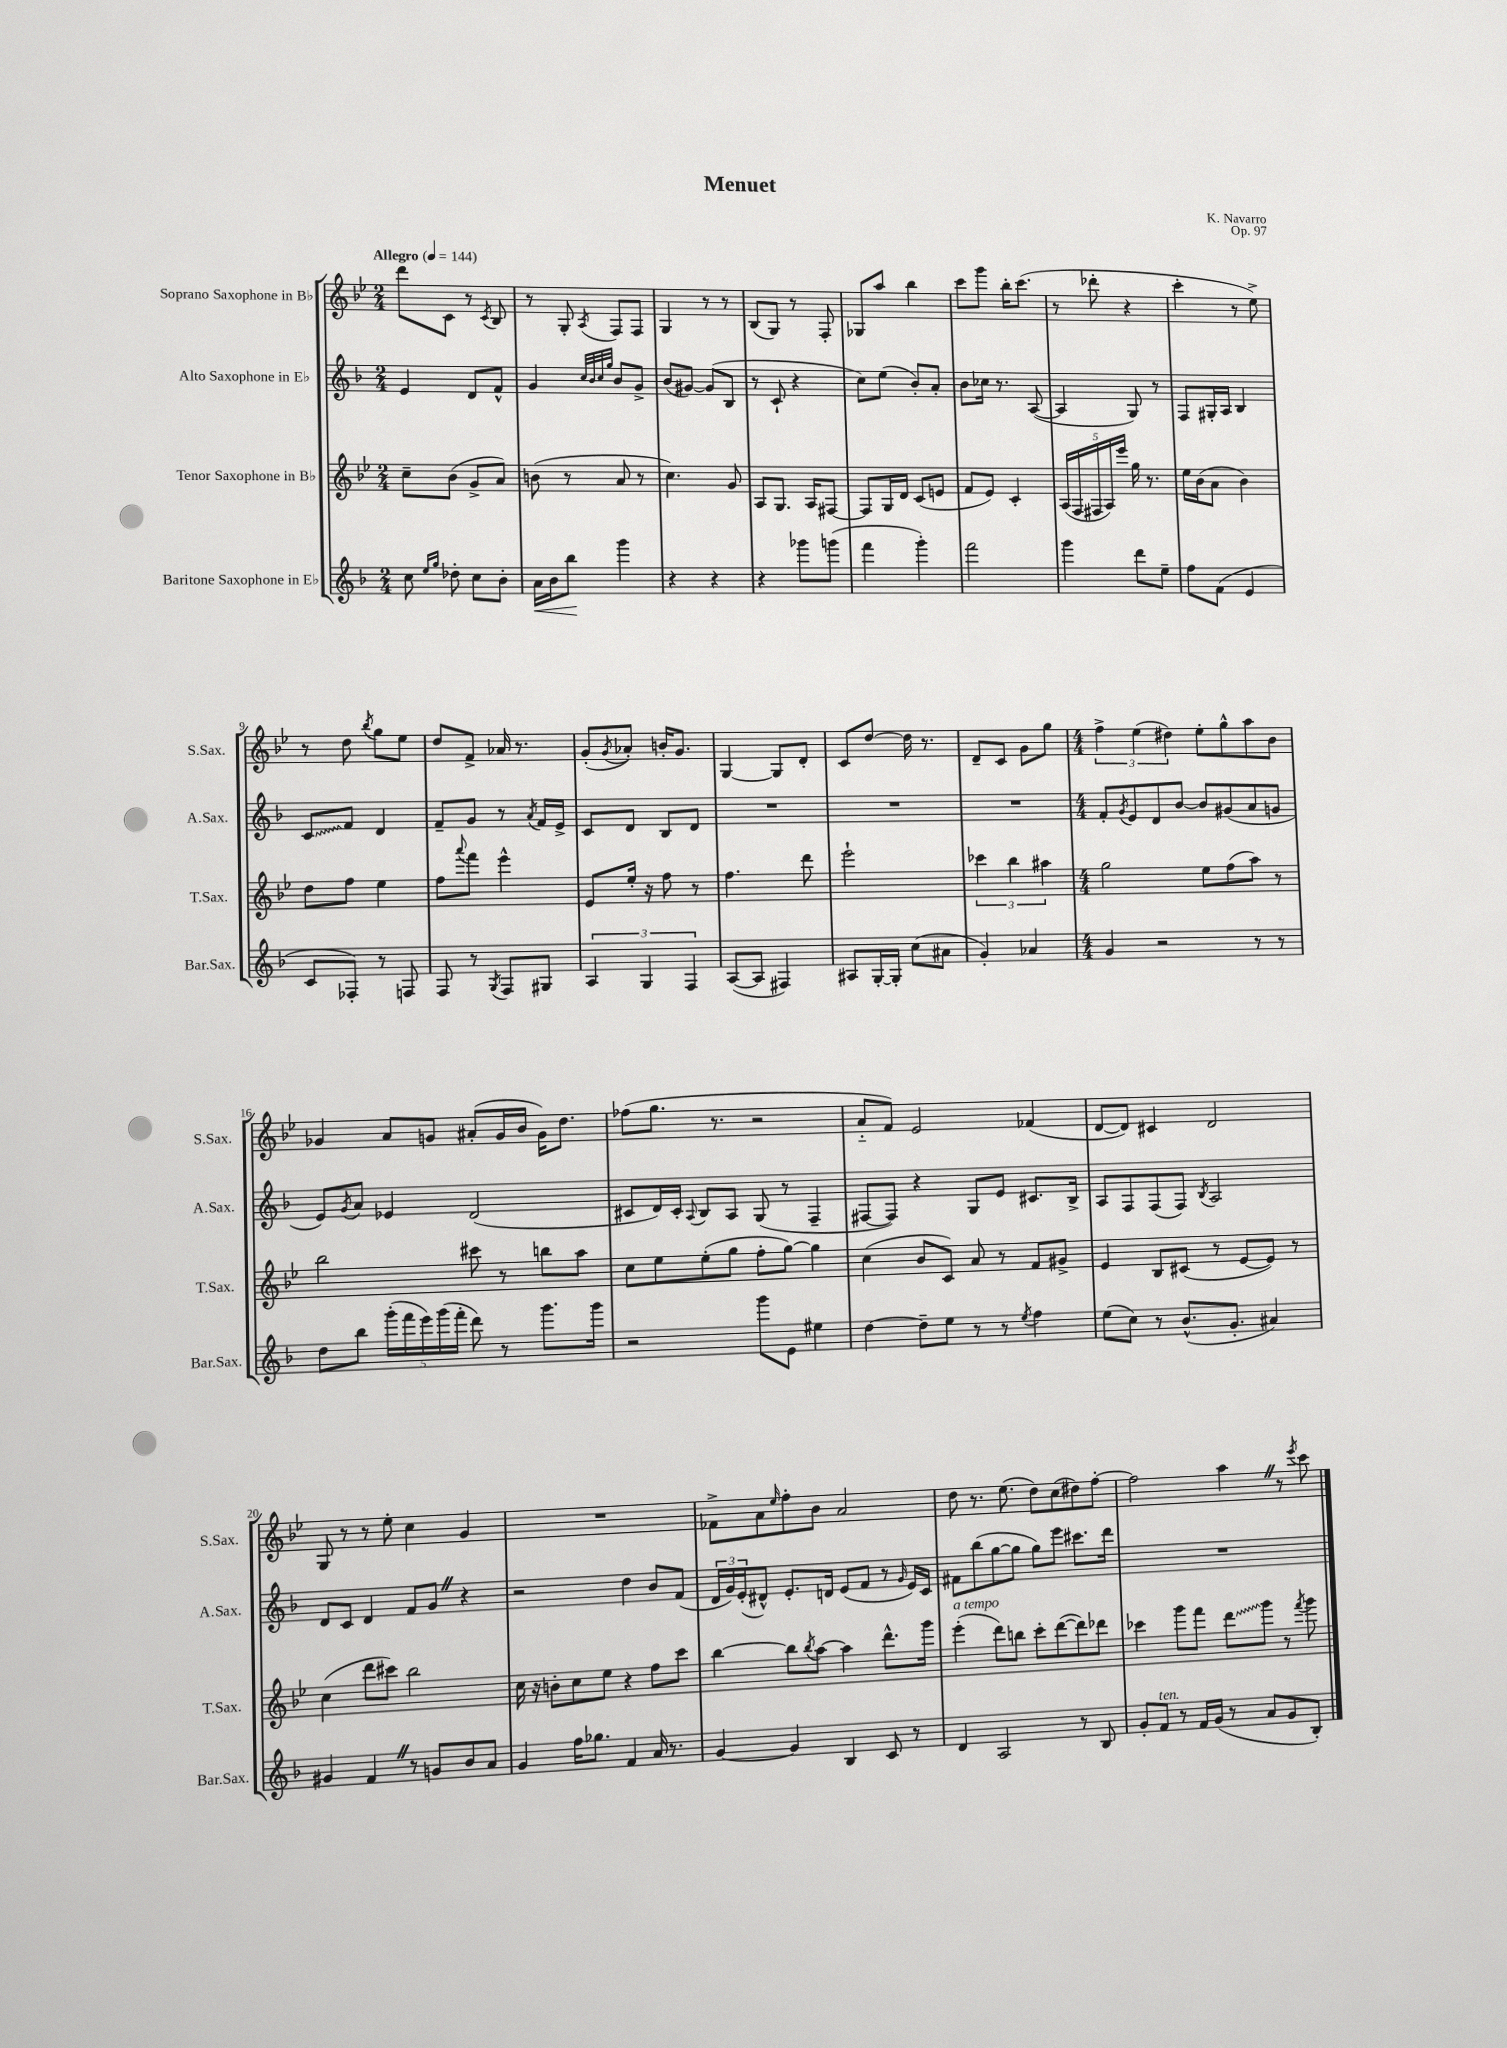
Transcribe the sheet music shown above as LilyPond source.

\header { title = "Menuet" composer = "K. Navarro" opus = "Op. 97" }
<<
\new StaffGroup <<
\new Staff = "s0" \with { instrumentName = "Soprano Saxophone in Bb" shortInstrumentName = "S.Sax." } {
    \clef treble \key bes \major \numericTimeSignature \time 2/4 \tempo "Allegro" 4 = 144
    d'''8 c'8 r8 \acciaccatura { c'8 } bes8 |
    r8 g8-. \acciaccatura { a8 } f8 f8 |
    g4 r8 r8 |
    bes8( g8) r8 f8-. |
    ges8 a''8 bes''4 |
    c'''8 g'''8 bes''16-. c'''8.( |
    r8 des'''8-. r4 |
    c'''4-. r8 ees''8->) |
    r8 d''8 \acciaccatura { bes''8 } g''8 ees''8 |
    d''8 f'8-> aes'16 r8. |
    g'8-.( \acciaccatura { g'8 } aes'8-.) b'16-. g'8. |
    g4~ g8 d'8-. |
    c'8 d''8~ d''16 r8. |
    d'8-- c'8 g'8 g''8 |
    \numericTimeSignature \time 4/4 \tuplet 3/2 { f''4-> ees''4( dis''4) } ees''8-. g''8-^ a''8 bes'8 |
    ges'4 a'8 g'8 ais'8-.( g'16 bes'16 g'16) d''8. |
    fes''8( g''8. r8. r2 |
    a'8-_ f'8) ees'2 fes'4( |
    d'8~ d'8) cis'4 d'2 |
    g8 r8 r8 ees''8-. c''4 g'4 |
    R1 |
    fes'8-> a'8 \grace { ees''16 } f''8-. bes'8 a'2 |
    d''8 r8. ees''8.( d''8) c''8( dis''8) f''8~-. |
    f''2 a''4 \once \override BreathingSign.text = \markup { \musicglyph "scripts.caesura.straight" } \breathe r8 \acciaccatura { ees'''8 } c'''8 \bar "|." |
}
\new Staff = "s1" \with { instrumentName = "Alto Saxophone in Eb" shortInstrumentName = "A.Sax." } {
    \clef treble \key f \major \numericTimeSignature \time 2/4
    e'4 d'8 f'8-^ |
    g'4 \grace { c''32 bes'32 c''32 g''32 } bes'8 g'8-> |
    bes'8( gis'8~) gis'8( bes8 |
    r8 c'8-! r4 |
    c''8) e''8( bes'8-.) a'8-. |
    bes'8 ces''16 r8. a8~( |
    a4 g8) r8 |
    f8 gis16-. a16 bes4 |
    \once \override Glissando.style = #'zigzag c'8\glissando f'8 d'4 |
    f'8-- g'8 r8 \acciaccatura { a'8 } f'16 e'16-> |
    c'8 d'8 bes8 d'8 |
    R2 |
    R2 |
    R2 |
    \numericTimeSignature \time 4/4 f'8-. \acciaccatura { g'8 } e'8 d'8 bes'8~ bes'8 gis'8( a'8 g'8 |
    e'8) \acciaccatura { g'8 } a'8 ees'4 d'2( |
    cis'8 d'16) cis'16-. \appoggiatura { a8 } bes8 a8 g8( r8 f4-- |
    fis8~ fis8) r4 g8 e'8 cis'8. bes16-> |
    a8 f8 f8( f8) \acciaccatura { bes8 } a2 |
    d'8 c'8 d'4 f'8 g'8 \once \override BreathingSign.text = \markup { \musicglyph "scripts.caesura.straight" } \breathe r4 |
    r2 d''4 bes'8 f'8( |
    \tuplet 3/2 { d'16 g'16) e'16-.( } dis'8-^) e'8.-. d'16 e'8( f'8 r8 \grace { g'16 } e'16) c'16 |
    fis'8 bes''8( g''8~ g''8 g''8) e'''8 cis'''8. d'''16 |
    R1 \bar "|." |
}
\new Staff = "s2" \with { instrumentName = "Tenor Saxophone in Bb" shortInstrumentName = "T.Sax." } {
    \clef treble \key bes \major \numericTimeSignature \time 2/4
    c''8-- bes'8( g'8-> a'8) |
    b'8( r8 a'8 r8 |
    c''4.) g'8 |
    a8 g8. a16 fis8~ |
    fis8 g16 d'16 c'8( e'8 |
    f'8 ees'8) c'4-. |
    \tuplet 5/4 { a16( f16 fis16 a16) ees'''16 } g''16 r8. |
    ees''16 bes'16( a'8 bes'4) |
    d''8 f''8 ees''4 |
    f''8 \appoggiatura { a'''8 } f'''8 ees'''4-^ |
    ees'8 ees''16-. r16 f''8 r8 |
    f''4. d'''8 |
    ees'''2-! |
    \tuplet 3/2 { ces'''4 bes''4 ais''4 } |
    \numericTimeSignature \time 4/4 g''2 ees''8 f''8( a''8) r8 |
    bes''2 cis'''8 r8 b''8 a''8 |
    c''8 ees''8 ees''8-.( g''8 f''8-. g''8~) g''4 |
    c''4( bes'8 c'8) a'8 r8 f'8 gis'8-> |
    ees'4 bes8 cis'8( r8 ees'8~ ees'8) r8 |
    c''4( d'''8 cis'''8) bes''2 |
    c''16 r16 b'8-. c''8 ees''8 r4 f''8 c'''8 |
    bes''4~ bes''8 \acciaccatura { bes''8 } a''8~ a''4 d'''8.-^ g'''16 |
    ees'''4-.^\markup { \italic "a tempo" }( d'''8) b''8 c'''8-. d'''8~( d'''8) des'''8 |
    ces'''4 g'''8 f'''8 \once \override Glissando.style = #'zigzag d'''8\glissando g'''8 r8 \acciaccatura { f'''8 } g'''8 \bar "|." |
}
\new Staff = "s3" \with { instrumentName = "Baritone Saxophone in Eb" shortInstrumentName = "Bar.Sax." } {
    \clef treble \key f \major \numericTimeSignature \time 2/4
    c''8 \grace { e''16 g''16 } des''8-. c''8 bes'8-. |
    a'16\< bes'16 bes''8\! g'''4 |
    r4 r4 |
    r4 ges'''8 g'''8( |
    f'''4 g'''4-.) |
    f'''2 |
    g'''4 d'''8 e''8-- |
    f''8 f'8( e'4 |
    c'8 fes8-.) r8 f8 |
    f8 r8 \acciaccatura { g8 } f8 gis8 |
    \tuplet 3/2 { a4 g4 f4 } |
    a8~( a8 fis4) |
    ais8 g16~-. g16-. c''8( ais'8 |
    g'4-.) aes'4 |
    \numericTimeSignature \time 4/4 g'4 r2 r8 r8 |
    d''8 bes''8 \tuplet 5/4 { g'''16-.( f'''16 e'''16) g'''16( f'''16-. } d'''8) r8 g'''8. g'''16 |
    r2 g'''8 e'8 eis''4 |
    d''4~ d''8-- e''8 r8 r8 \acciaccatura { e''8 } f''4 |
    e''8( c''8) r8 bes'8.-^( g'8.-. ais'4) |
    gis'4 f'4 \once \override BreathingSign.text = \markup { \musicglyph "scripts.caesura.straight" } \breathe r8 g'8 bes'8 a'8 |
    g'4 f''16 ges''8. f'4 a'16 r8. |
    g'4~ g'4 bes4 c'8 r8 |
    d'4 a2 r8 bes8 |
    g'8-. f'8^\markup { \italic "ten." } r8 f'16 g'16( r8 a'8 g'8 bes8-.) \bar "|." |
}
>>
>>
